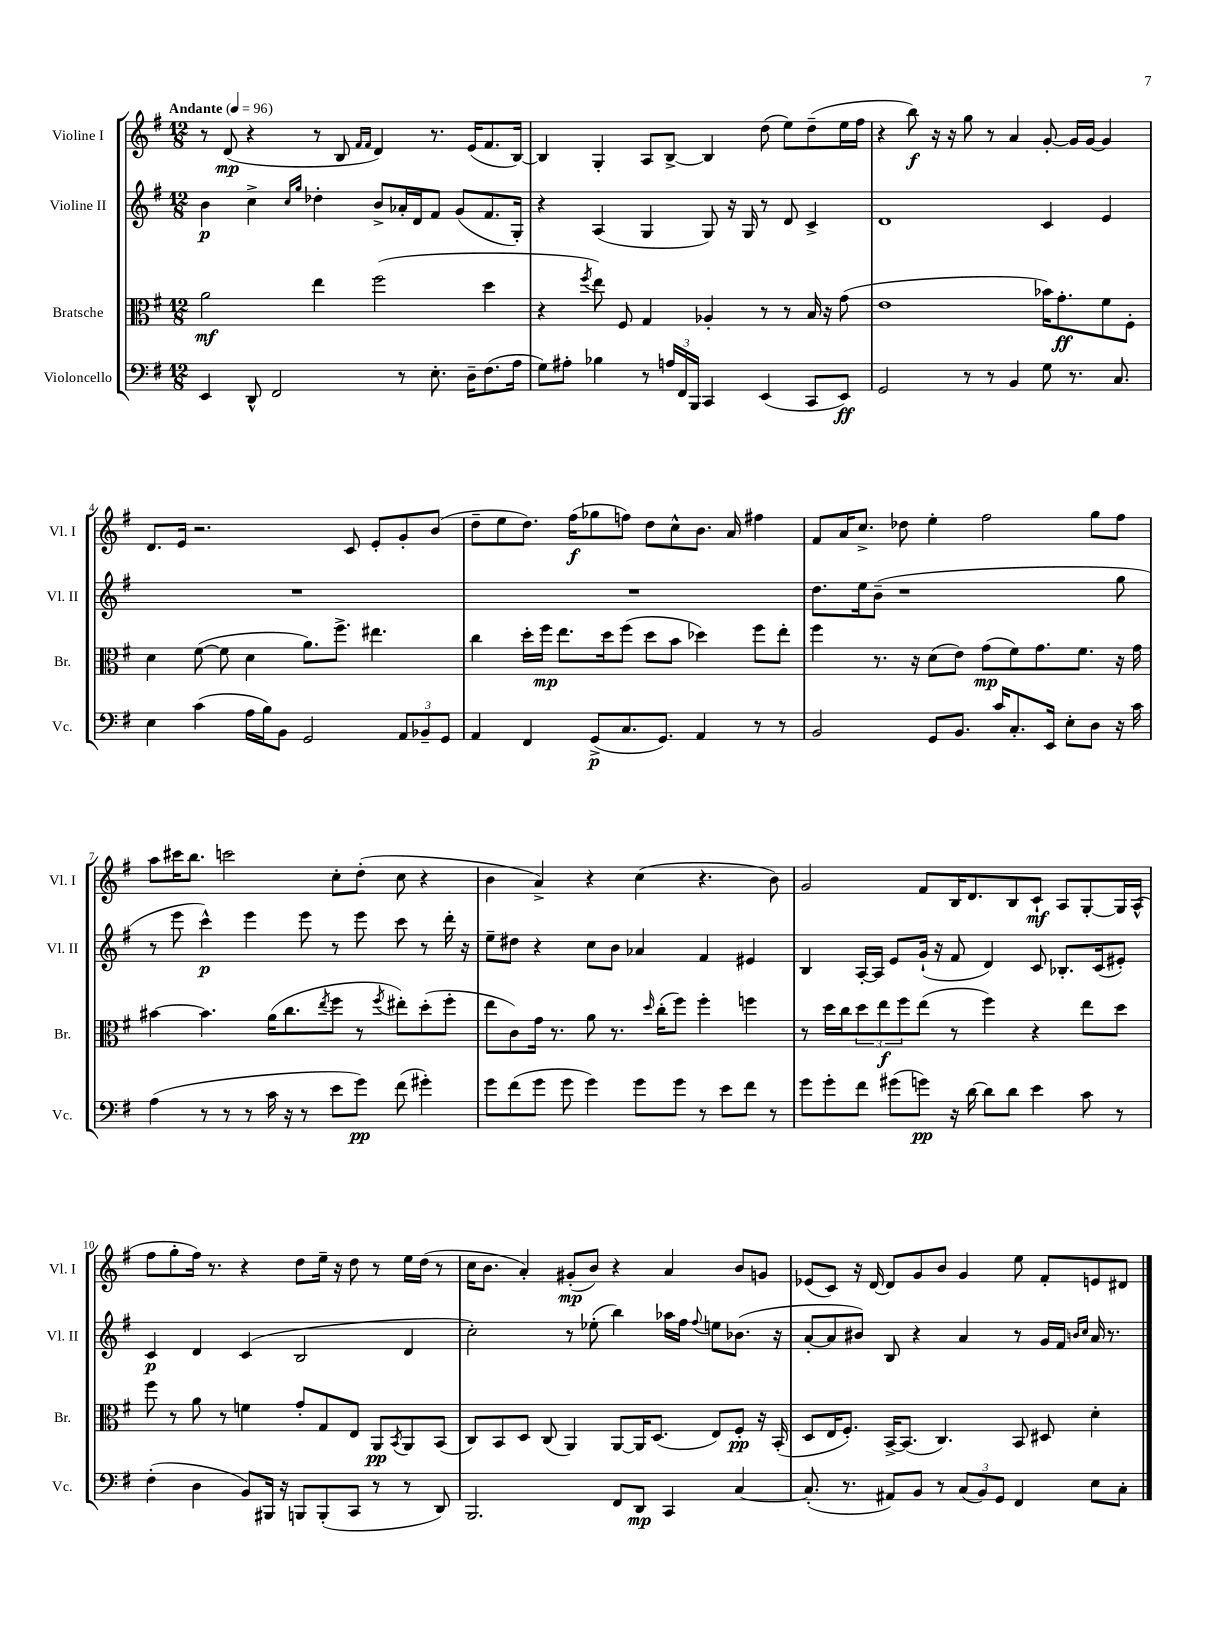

**kern	**kern	**kern	**kern
*staff4	*staff3	*staff2	*staff1
*clefF4	*clefC3	*clefG2	*clefG2
*k[f#]	*k[f#]	*k[f#]	*k[f#]
*M12/8	*M12/8	*M12/8	*M12/8
*MM96	*MM96	*MM96	*MM96
4EE	2a	4b	8r
.	.	.	(8d
8DD^^	.	4cc^	4r
2FF#	.	.	.
.	.	16qqcc	.
.	.	16qqgg	.
.	4ee	4dd-'	8r
.	.	.	8B
.	.	.	16qqf#
.	.	.	16qqf#
.	(2ff#	8b^	4d)
8r	.	16a-'	.
.	.	16d	.
8.E'	.	8f#	8.r
.	.	(8g	.
16D~	.	.	(16e
(8.F#	4dd	8.f#	8.f#
16A	.	16G')	[16B)
=	=	=	=
8G)	4r	4r	4B]
8A#'	.	.	.
.	8qff#	.	.
4B-	8ee)	(4A	4G'
.	8F#	.	.
8r	4G	4G	8A
24A	.	.	[8B^
24FF#	.	.	.
24BBB	.	.	.
4CC	4A-'	8G)	4B]
.	.	16r	.
.	.	16G	.
(4EE	8r	8r	(8dd
.	8r	8d	8ee)
8CC	16B	4c^	(8dd~
.	16r	.	.
8EE)	(8g	.	16ee
.	.	.	16ff#
=	=	=	=
2GG	1e	1d	4r
.	.	.	8bb)
.	.	.	16r
.	.	.	16r
8r	.	.	8gg
8r	.	.	8r
4BB	.	.	4a
8G	16b-)	4c	[8g'
.	8.g'	.	.
8.r	.	.	16g]
.	.	.	[16g
.	8f#	4e	4g]
8.C	.	.	.
.	8F#'	.	.
=	=	=	=
4E	4d	1.r	8.d
.	.	.	16e
(4c	([8f#	.	2.r
.	8f#]	.	.
16A	4d	.	.
16B)	.	.	.
8BB	.	.	.
2GG	8.a)	.	.
.	8.ff#^	.	.
.	.	.	8c
.	4.ee#	.	8e'
12AA	.	.	8g'
12BB-~	.	.	.
.	.	.	(8b
12GG	.	.	.
=	=	=	=
4AA	4cc	1.r	8dd~
.	.	.	8ee
4FF#	16dd'	.	8.dd)
.	16ff#	.	.
.	8.ee	.	.
.	.	.	(16ff#
(8GG^	.	.	8gg-
.	16dd	.	.
8.C	(8ff#	.	8ff)
.	8dd	.	8dd
8.GG)	.	.	.
.	8b	.	8cc^^
4AA	4dd-)	.	8.b
.	.	.	16a
8r	8ff#	.	4ff#
8r	8ee'	.	.
=	=	=	=
2BB	4ff#	8.dd	8f#
.	.	.	16a
.	.	16ee	8.cc^
.	8.r	(8b~	.
.	.	1r	8dd-
.	16r	.	.
8GG	(8d	.	4ee'
8.BB	8e)	.	.
.	(8g	.	2ff#
16c	.	.	.
8.C'	8f#)	.	.
.	8.g	.	.
16EE	.	.	.
8E'	.	.	.
.	8.f#	.	.
8D	.	.	8gg
16r	16r	8gg	8ff#
16c	16g	.	.
=	=	=	=
(4A	[4b#	8r	8aa
.	.	8eee	16ccc#
.	.	.	8.bb
8r	4.b#]	4ccc^^)	.
8r	.	.	2ccc
8r	.	4eee	.
16c	(16a	.	.
16r	8.cc	.	.
8r	.	8eee	.
.	8qee	.	.
8e	8ff#	8r	8cc'
8g)	8r	8eee	(8dd'
.	8qff#	.	.
(8f#	8ee#')	8ccc	8cc
4g#')	(8dd'	8r	4r
.	8ff#'	16ddd'	.
.	.	16r	.
=	=	=	=
8g	8ee	8ee~	4b
(8f#	8c)	8dd#	.
8g	16g	4r	4a^)
.	8.r	.	.
8g	.	.	.
4g)	8a	8cc	4r
.	8.r	8b	.
8g	.	4a-	(4cc
.	16qqdd	.	.
.	(16cc'	.	.
8g	8ff#)	.	.
8r	4ff#'	4f#	4.r
8e	.	.	.
8f#	4ff	4e#	.
8r	.	.	8b)
=	=	=	=
8g	8r	4B	2g
8g'	16dd	.	.
.	16cc	.	.
8f#	12dd	[16A'	.
.	.	16A]	.
.	12ee	.	.
(8g#	.	8e	.
.	12ff#	.	.
8g)	(8ee	(16g`	8f#
.	.	16r	.
16r	8r	8f#	16B
[16d	.	.	8.d
8d]	4ff#)	4d)	.
8d	.	.	8B
4e	4r	8c	8c`
.	.	8.B-'	8A
8c	8ee	.	[8G'
.	.	(16c	.
8r	8dd	8e#')	16G]
.	.	.	(16A^^
=	=	=	=
(4F#'	8ff#	4c	8ff#
.	8r	.	8gg'
4D	8a	4d	16ff#)
.	.	.	8.r
.	8r	.	.
8BB)	4f	(4c	4r
16BBB#	.	.	.
16r	.	.	.
8BBB	8g'	2B	8dd
(8BBB'	8G	.	16ee~
.	.	.	16r
8CC	8E	.	8dd
8r	8AA	.	8r
.	8qBB	.	.
8r	8AA	4d	16ee
.	.	.	(16dd
8DD)	(8BB	.	8r
=	=	=	=
2.BBB	8C)	2cc')	16cc
.	.	.	8.b
.	8BB	.	.
.	8D	.	4a')
.	(8C	.	.
.	4AA)	8r	(8g#'
.	.	(8ee-'	8b)
8FF#	[8AA	4bb)	4r
8DD	16AA]	.	.
.	(8.D	.	.
4CC	.	16aa-	4a
.	.	16ff#	.
.	.	8qqff#	.
.	8E)	8ee	.
[4C	8F#'	(8.b-	8b
.	16r	.	8g
.	(16BB'	16r	.
=	=	=	=
(8.C']	8D	[8a'	(8e-
.	16E	8a]	8c)
8.r	8.F#')	.	.
.	.	8b#)	16r
.	.	.	[16d
8AA#)	[16BB^	8B	8d]
.	(8.BB]	.	.
8BB	.	4r	8g
8r	4.C)	.	8b
(12C	.	4a	4g
12BB)	.	.	.
12GG	.	.	.
4FF#	8BB	8r	8ee
.	8D#	16g	8f#'
.	.	16f#	.
.	.	16qqb	.
.	.	16qqcc	.
8E	4d'	16a	8e
.	.	8.r	.
8C'	.	.	8d#
==	==	==	==
*-	*-	*-	*-
